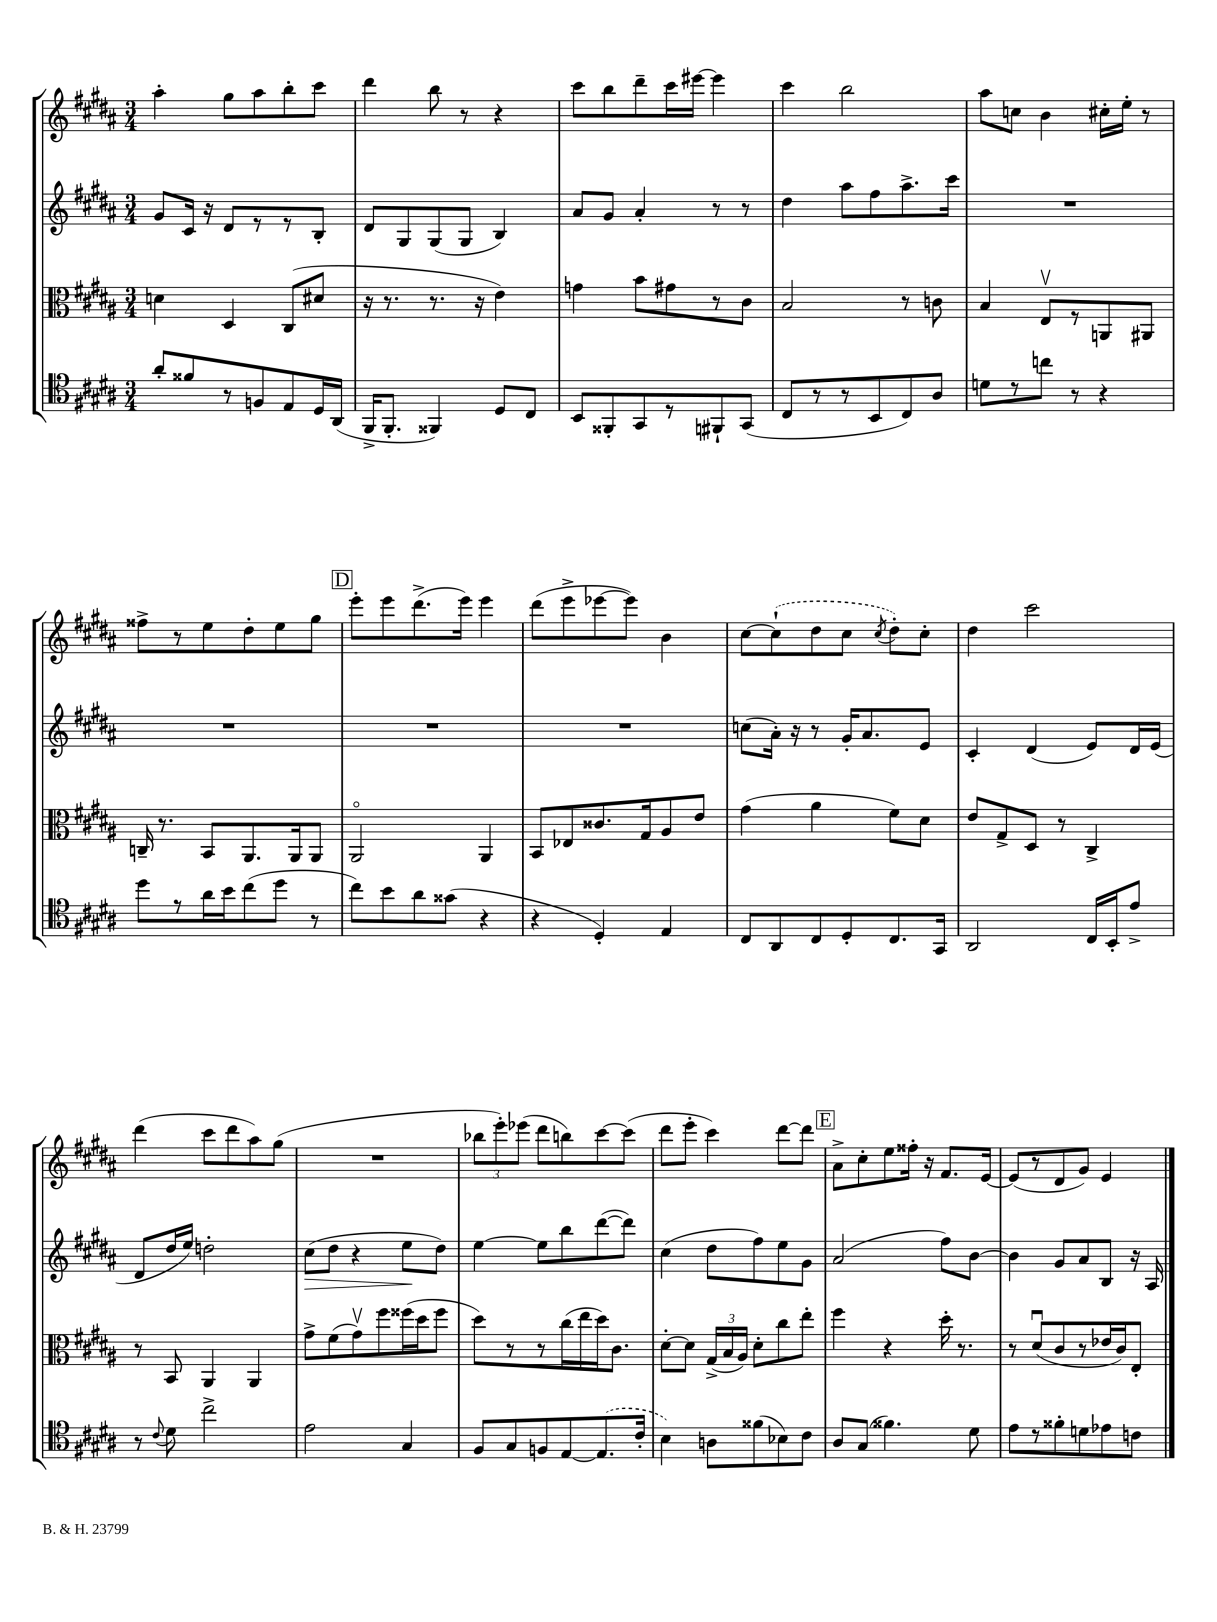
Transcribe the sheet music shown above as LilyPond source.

<<
\new StaffGroup <<
\new Staff = "s0" {
    \clef treble \key b \major \numericTimeSignature \time 3/4
    \autoBeamOff ais''4-. gis''8[ ais''8 b''8-. cis'''8] |
    dis'''4 b''8 r8 r4 |
    cis'''8[ b''8 dis'''8-- cis'''16 eis'''16]~ eis'''4 |
    cis'''4 b''2 |
    ais''8[ c''8] b'4 cis''16[-. e''16]-. r8 |
    fisis''8[-> r8 e''8 dis''8-. e''8 gis''8] |
    \mark \markup { \box "D" } e'''8[-. e'''8 dis'''8.->( e'''16]) e'''4 |
    dis'''8[( e'''8-> ees'''8~ ees'''8]) b'4 |
    cis''8[~ \once \slurDashed cis''8-!( dis''8 cis''8] \acciaccatura { cis''8 } dis''8[-.) cis''8]-. |
    dis''4 cis'''2 |
    dis'''4( cis'''8[ dis'''8 ais''8) gis''8]( |
    R2. |
    \tuplet 3/2 { bes''8[ e'''8-.) ees'''8]( } dis'''8[ b''8) cis'''8~ cis'''8]( |
    dis'''8[ e'''8]-. cis'''4) dis'''8[~ dis'''8] |
    \mark \markup { \box "E" } ais'8[-> cis''8-. e''8 fisis''16]-. r16 fis'8.[ e'16]~ |
    e'8[( r8 dis'8 gis'8]) e'4 \bar "|." |
}
\new Staff = "s1" {
    \clef treble \key b \major \numericTimeSignature \time 3/4
    \autoBeamOff gis'8[ cis'16] r16 dis'8[ r8 r8 b8]-. |
    dis'8[ gis8 gis8( gis8] b4) |
    ais'8[ gis'8] ais'4-. r8 r8 |
    dis''4 ais''8[ fis''8 ais''8.-> cis'''16] |
    R2. |
    R2. |
    \mark \markup { \box "D" } R2. |
    R2. |
    c''8[( ais'16]-.) r16 r8 gis'16[-. ais'8. e'8] |
    cis'4-. dis'4( e'8[) dis'16 e'16]( |
    dis'8[ dis''16 e''16]) d''2-. |
    cis''8[\>( dis''8] r4 e''8[\! dis''8]) |
    e''4~ e''8[ b''8 dis'''8~( dis'''8]) |
    cis''4( dis''8[ fis''8) e''8 gis'8] |
    \mark \markup { \box "E" } ais'2( fis''8[) b'8]~ |
    b'4 gis'8[ ais'8 b8] r16 ais16 \bar "|." |
}
\new Staff = "s2" {
    \clef alto \key b \major \numericTimeSignature \time 3/4
    \autoBeamOff d'4 dis4 cis8[( dis'8] |
    r16 r8. r8. r16 e'4) |
    g'4 b'8[ gis'8 r8 cis'8] |
    b2 r8 c'8 |
    b4 e8[\upbow r8 a,8 ais,8] |
    c16-- r8. b,8[ ais,8. ais,16 ais,8] |
    \mark \markup { \box "D" } ais,2\flageolet ais,4 |
    b,8[ ees8 cisis'8. gis16 ais8 e'8] |
    gis'4( ais'4 fis'8[) dis'8] |
    e'8[ gis8-> dis8] r8 cis4-> |
    r8 b,8 ais,4 ais,4 |
    gis'8[-> fis'8( gis'8\upbow) fis''8 fisis''16( dis''16 fisis''8] |
    dis''8[) r8 r8 cis''16( e''16 dis''16) cis'8.] |
    dis'8[~-. dis'8] \tuplet 3/2 { gis16[->( b16 ais16]) } dis'8[-. cis''8 e''8]-. |
    \mark \markup { \box "E" } fis''4 r4 dis''16-. r8. |
    r8 dis'8[\downbow( cis'8 r8 ees'16 cis'16) e8]-. \bar "|." |
}
\new Staff = "s3" {
    \clef tenor \key b \major \numericTimeSignature \time 3/4
    \autoBeamOff ais'8[-. fisis'8 r8 f8 e8 dis16 ais,16]( |
    fis,16[-> fis,8.]-. fisis,4) dis8[ cis8] |
    b,8[ fisis,8-. gis,8 r8 fis,8-! gis,8]( |
    cis8[ r8 r8 b,8 cis8) ais8] |
    d'8[ r8 c''8] r8 r4 |
    dis''8[ r8 ais'16 b'16 cis''8( dis''8] r8 |
    \mark \markup { \box "D" } cis''8[) b'8 ais'8 gisis'8]( r4 |
    r4 dis4-.) e4 |
    cis8[ ais,8 cis8 dis8-. cis8. gis,16] |
    ais,2 cis16[ b,16-. e'8]-> |
    r8 \appoggiatura { cis'8 } dis'8 cis''2-> |
    e'2 gis4 |
    fis8[ gis8 f8 e8~ \once \slurDashed e8.( cis'16]-. |
    b4) a8[ fisis'8( bes8) cis'8] |
    \mark \markup { \box "E" } ais8[ gis8]( fisis'4.) dis'8 |
    e'8[ r8 fisis'8-. d'8 ees'8 c'8] \bar "|." |
}
>>
>>
\layout { \context { \Score \remove "Bar_number_engraver" } }
